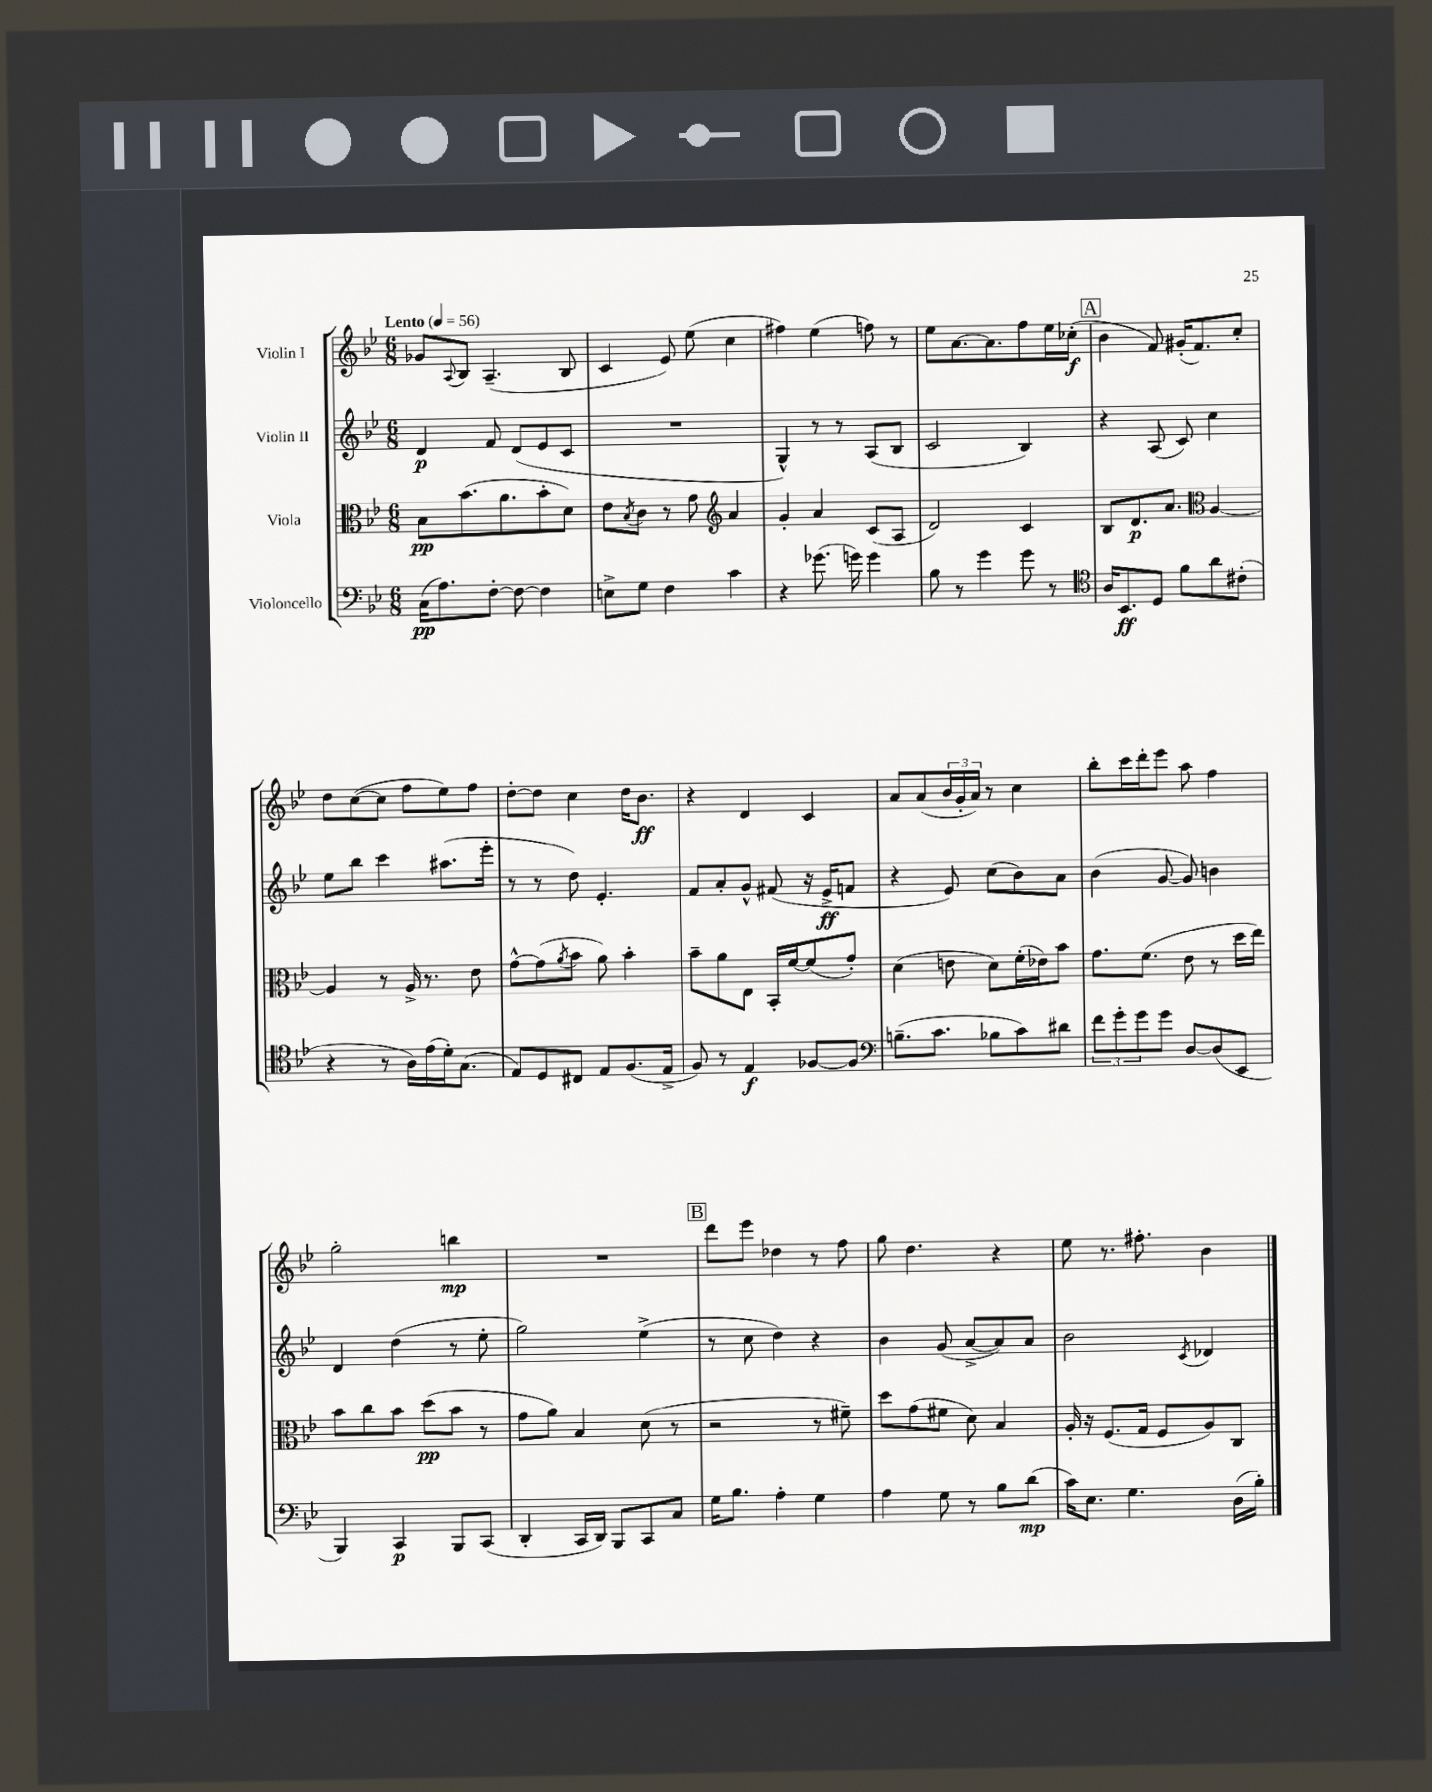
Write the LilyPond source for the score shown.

<<
\new StaffGroup <<
\new Staff = "s0" \with { instrumentName = "Violin I" } {
    \clef treble \key bes \major \numericTimeSignature \time 6/8 \tempo "Lento" 4 = 56
    ges'8 \appoggiatura { a8 } bes8 a4.--( bes8 |
    c'4 ees'8) ees''8( c''4 |
    fis''4) ees''4( f''8) r8 |
    ees''8 a'8.~ a'8. f''8 ees''16 ces''16-.\f( |
    \mark \markup { \box "A" } bes'4 f'8) gis'16-.( f'8.) c''8-. |
    d''8 c''8~( c''8 f''8 ees''8) f''8 |
    d''8~-. d''8 c''4 d''16 bes'8.\ff |
    r4 d'4 c'4 |
    a'8 a'8( \tuplet 3/2 { bes'16 g'16-. a'16) } r8 c''4 |
    bes''8-. c'''16 d'''16-. ees'''8 a''8 f''4 |
    g''2-. b''4\mp |
    R2. |
    \mark \markup { \box "B" } d'''8 ees'''8 des''4 r8 f''8 |
    g''8 d''4. r4 |
    ees''8 r8. fis''8.-. bes'4 \bar "|." |
}
\new Staff = "s1" \with { instrumentName = "Violin II" } {
    \clef treble \key bes \major \numericTimeSignature \time 6/8
    d'4\p f'8 d'8( ees'8 c'8 |
    R2. |
    g4-^) r8 r8 a8( bes8 |
    c'2 bes4) |
    \mark \markup { \box "A" } r4 a8( c'8) c''4 |
    ees''8 bes''8 c'''4 ais''8.( ees'''16-. |
    r8 r8 d''8) ees'4.-. |
    f'8 a'8-. g'8-^ fis'8( r16 ees'16->\ff f'8 |
    r4 ees'8) c''8( bes'8) a'8 |
    bes'4( g'8~ g'8) b'4 |
    d'4 d''4( r8 ees''8-. |
    g''2) ees''4->( |
    \mark \markup { \box "B" } r8 c''8 d''4) r4 |
    bes'4 g'8( a'8~-> a'8) a'8 |
    bes'2 \acciaccatura { c'8 } des'4 \bar "|." |
}
\new Staff = "s2" \with { instrumentName = "Viola" } {
    \clef alto \key bes \major \numericTimeSignature \time 6/8
    bes8\pp bes'8.( a'8. bes'8-. d'8) |
    ees'8 \acciaccatura { bes8 } c'8 r8 g'8 \clef treble a'4 |
    g'4-. a'4 c'8( a8 |
    d'2) c'4 |
    \mark \markup { \box "A" } bes8 d'8.\p a'8. \clef alto a4~ |
    a4 r8 a16-> r8. ees'8 |
    g'8~-^ g'8( \acciaccatura { a'8 } bes'8 a'8) bes'4-. |
    bes'8-- a'8 ees8 bes,16-. f'16~ f'8( g'8-.) |
    d'4( e'8 d'8) f'16-.( ees'16) bes'8 |
    g'8. f'8.( ees'8 r8 d''16 ees''16) |
    bes'8 c''8 bes'8 d''8\pp( bes'8 r8 |
    g'8 a'8) bes4 d'8( r8 |
    \mark \markup { \box "B" } r2 r8 fis'8--) |
    d''8 g'8( fis'8 d'8) bes4 |
    a16-. r16 f8.( g16 f8 a8) c8 \bar "|." |
}
\new Staff = "s3" \with { instrumentName = "Violoncello" } {
    \clef bass \key bes \major \numericTimeSignature \time 6/8
    c16\pp( a8.) f8~-. f8~ f4 |
    e8-> g8 f4 c'4 |
    r4 ges'8.( g'16) g'4 |
    bes8 r8 g'4 g'8 r8 |
    \mark \markup { \box "A" } \clef tenor a16 bes,8.\ff d8 f'8 a'8 cis'8-.( |
    r4 r8 a16) ees'16( d'16-.) g8.( |
    ees8) d8 cis8 ees8 f8.( ees16-> |
    f8) r8 ees4\f fes8~ fes8 |
    \clef bass b8.--( c'8. bes8 c'8) dis'8 |
    \tuplet 3/2 { f'8 g'8-. g'8 } g'8 d8~ d8( ees,8 |
    bes,,4) c,4\p bes,,8 c,8( |
    d,4-. c,16 d,16) bes,,8 c,8 c8 |
    \mark \markup { \box "B" } g16 bes8. a4-. g4 |
    a4 g8 r8 bes8 d'8\mp( |
    c'16) ees8. g4. d16( bes16-.) \bar "|." |
}
>>
>>
\layout { \context { \Score \remove "Bar_number_engraver" } }
